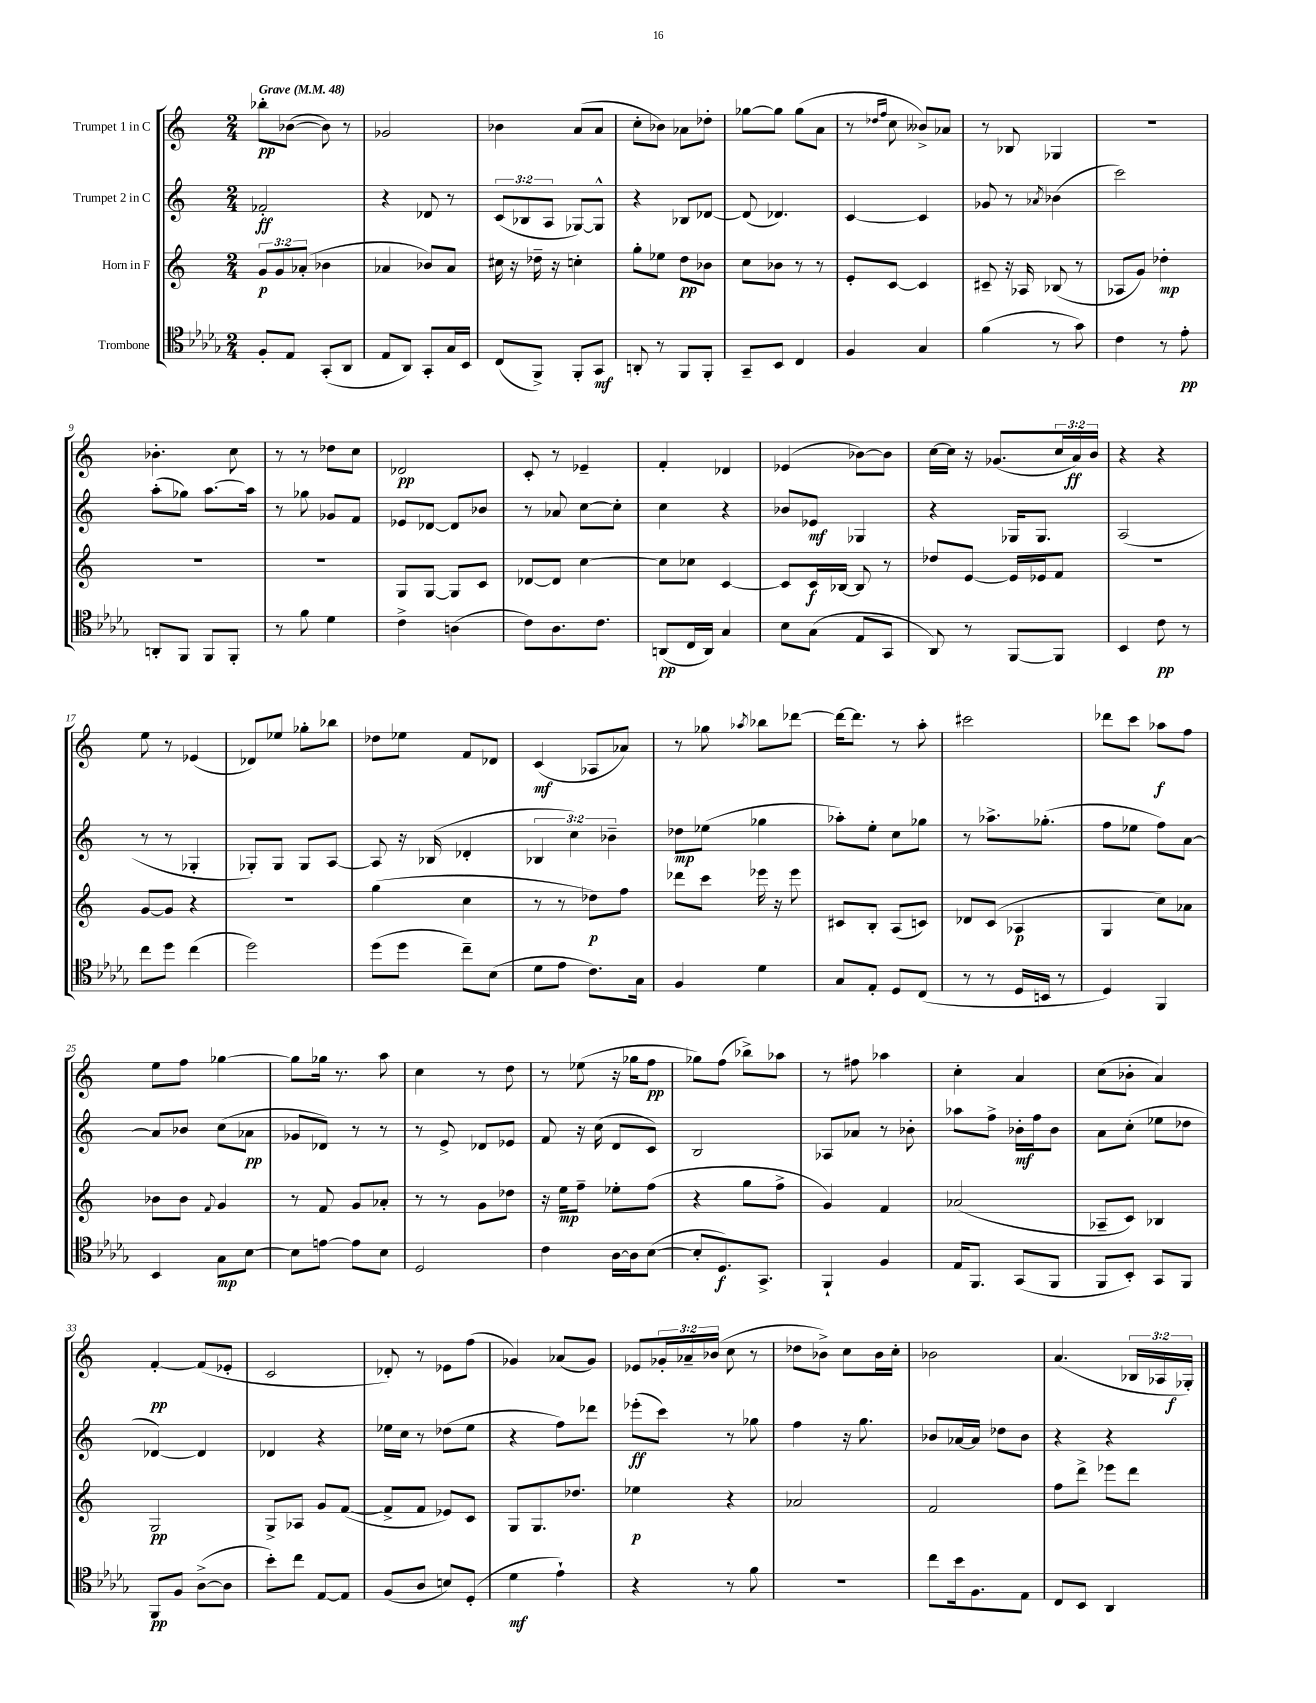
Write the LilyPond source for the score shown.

<<
\new StaffGroup <<
\new Staff = "s0" \with { instrumentName = "Trumpet 1 in C" } {
    \clef treble \key c \major \numericTimeSignature \time 2/4 \override Staff.TupletNumber.text = #tuplet-number::calc-fraction-text \tempo "Grave" 4 = 48
    bes''8-.\pp bes'8~( bes'8) r8 |
    ges'2 |
    bes'4 a'8( a'8 |
    c''8-. bes'8) aes'8 des''8-. |
    ges''8~ ges''8 ges''8( a'8 |
    r8 \grace { des''16 f''16 } c''8 beses'8->) aes'8 |
    r8 bes8 ges4 |
    R2 |
    bes'4.-. c''8 |
    r8 r8 des''8 c''8 |
    des'2\pp |
    c'8-. r8 ees'4-- |
    f'4-. des'4 |
    ees'4( bes'8~) bes'8 |
    c''16~ c''16 r16 ges'8.( \tuplet 3/2 { c''16 a'16\ff) b'16 } |
    r4 r4 |
    e''8 r8 ees'4( |
    des'8) ees''8 ges''8-. bes''8 |
    des''8 ees''8 f'8 des'8 |
    c'4\mf( aes8 aes'8) |
    r8 ges''8 \acciaccatura { aes''8 } bes''8 des'''8~ |
    des'''16~ des'''8. r8 a''8-. |
    cis'''2 |
    des'''8 c'''8 aes''8\f f''8 |
    e''8 f''8 ges''4~ |
    ges''8 ges''16 r8. a''8 |
    c''4 r8 d''8 |
    r8 ees''8( r16 ges''16 f''8\pp |
    ges''8) f''8( bes''8->) aes''8 |
    r8 fis''8 aes''4 |
    c''4-. a'4 |
    c''8( bes'8-. a'4) |
    f'4~-.\pp f'8( ees'8-. |
    c'2 |
    des'8-.) r8 ees'8 f''8( |
    ges'4) aes'8( ges'8) |
    ees'8 \tuplet 3/2 { ges'16-. aes'16-- bes'16( } c''8 r8 |
    des''8 bes'8->) c''8 bes'16 c''16-. |
    bes'2 |
    a'4.( \tuplet 3/2 { bes16 aes16 ges16-.\f) } \bar "|." |
}
\new Staff = "s1" \with { instrumentName = "Trumpet 2 in C" } {
    \clef treble \key c \major \numericTimeSignature \time 2/4 \override Staff.TupletNumber.text = #tuplet-number::calc-fraction-text
    fes'2-.\ff |
    r4 des'8 r8 |
    \tuplet 3/2 { c'8( bes8 a8 } ges8~) ges8-^ |
    r4 bes8 des'8~ |
    des'8( des'4.) |
    c'4~ c'4 |
    ges'8 r8 \acciaccatura { aes'8 } bes'4( |
    c'''2) |
    a''8-.( ges''8) a''8.~ a''16 |
    r8 ges''8 ges'8 f'8 |
    ees'8 des'8~ des'8 bes'8 |
    r8 aes'8 c''8~ c''8-. |
    c''4 r4 |
    bes'8 ees'8\mf ges4 |
    r4 ges16 ges8. |
    a2( |
    r8 r8 ges4-. |
    ges8-.) ges8 ges8 a8~ |
    a8 r16 bes16( des'4-. |
    \tuplet 3/2 { bes4 c''4) bes'4-- } |
    des''8\mp ees''8( ges''4 |
    aes''8-.) e''8-. c''8 ges''8 |
    r8 aes''8.-> ges''8.-.( |
    f''8 ees''8 f''8) a'8~ |
    a'8 bes'8 c''8( aes'8\pp |
    ges'8 des'8) r8 r8 |
    r8 e'8-> des'8 ees'8 |
    f'8 r16 c''16( d'8 c'8) |
    b2 |
    aes8 aes'8 r8 bes'8-. |
    aes''8 f''8-> bes'16-.\mf f''16 bes'8 |
    a'8 c''8-.( ees''8 des''8 |
    des'4~) des'4 |
    des'4 r4 |
    ees''16 c''16 r8 des''8( ees''8 |
    r4 f''8) des'''8 |
    ees'''8-.\ff( c'''8) r8 ges''8 |
    f''4 r16 g''8. |
    bes'8 aes'16~ aes'16 des''8 bes'8 |
    r4 r4 \bar "|." |
}
\new Staff = "s2" \with { instrumentName = "Horn in F" } {
    \clef treble \key c \major \numericTimeSignature \time 2/4 \override Staff.TupletNumber.text = #tuplet-number::calc-fraction-text
    \tuplet 3/2 { g'8\p g'8 aes'8-.( } bes'4 |
    aes'4 bes'8) aes'8 |
    cis''16 r16 des''16-- r16 c''4-. |
    g''8-. ees''8 d''8\pp bes'8 |
    c''8 bes'8 r8 r8 |
    e'8-. c'8~ c'4 |
    cis'8-- r16 aes16 bes8( r8 |
    aes8 g'8) des''4-.\mp |
    R2 |
    R2 |
    g8 g8~ g8 c'8 |
    des'8~ des'8 c''4~ |
    c''8 ces''8 c'4~ |
    c'8 c'16\f bes16~ bes8 r8 |
    des''8 e'8~ e'16 ees'16 f'8 |
    r2 |
    g'8~ g'8 r4 |
    r2 |
    g''4( c''4 |
    r8 r8 des''8\p) f''8 |
    des'''8 c'''8 ees'''16 r16 ees'''8 |
    cis'8 b8-. a8( c'8) |
    des'8 c'8( aes4\p |
    g4 c''8) aes'8 |
    bes'8 bes'8 \appoggiatura { f'8 } g'4 |
    r8 f'8 g'8 aes'8-. |
    r8 r8 g'8 des''8 |
    r16 e''16\mp f''8-- ees''8-. f''8( |
    r4 g''8 f''8-> |
    g'4) f'4 |
    aes'2( |
    aes8-- c'8) bes4 |
    g2\pp |
    g8-> aes8 g'8 f'8~( |
    f'8-> f'8 ees'8) c'8 |
    g8 g8. des''8. |
    ees''4\p r4 |
    aes'2 |
    f'2 |
    f''8 d'''8-> ees'''8 d'''8 \bar "|." |
}
\new Staff = "s3" \with { instrumentName = "Trombone" } {
    \clef tenor \key des \major \numericTimeSignature \time 2/4
    f8-. ees8 ges,8-.( aes,8 |
    ees8 aes,8) ges,8-. ges16 bes,16 |
    c8( f,8->) f,8-. ges,8\mf |
    a,8-. r8 f,8 f,8-. |
    ges,8-- bes,8 c4 |
    f4 ges4 |
    f'4( r8 ges'8) |
    c'4 r8 ees'8-.\pp |
    a,8-. f,8 f,8 f,8-. |
    r8 f'8 des'4 |
    c'4-> a4( |
    c'8) aes8. c'8. |
    a,8\pp( c16 a,16) ges4 |
    bes8 ges8( ees8 ges,8 |
    aes,8) r8 f,8~ f,8 |
    bes,4 c'8\pp r8 |
    c''8 des''8 c''4( |
    des''2) |
    des''8( des''8 c''8--) bes8( |
    des'8 ees'8 c'8.) ges16 |
    f4 des'4 |
    ges8 ees8-. des8 c8( |
    r8 r8 des16 b,16 r8 |
    des4) f,4 |
    bes,4 ges8\mp bes8~ |
    bes8 e'8~ e'8 bes8 |
    des2 |
    c'4 aes16~ aes16 bes8~( |
    bes8-. des8.\f) ges,8.-> |
    f,4-! f4 |
    ees16 f,8. ges,8( f,8 |
    f,8 bes,8-.) ges,8 f,8 |
    f,8\pp f8 aes8~->( aes8 |
    bes'8-.) c''8 ees8~ ees8 |
    f8( aes8 b8) des8-.( |
    des'4\mf ees'4-!) |
    r4 r8 f'8 |
    r2 |
    c''8 bes'16 f8. ees8 |
    c8 bes,8 aes,4 \bar "|." |
}
>>
>>
